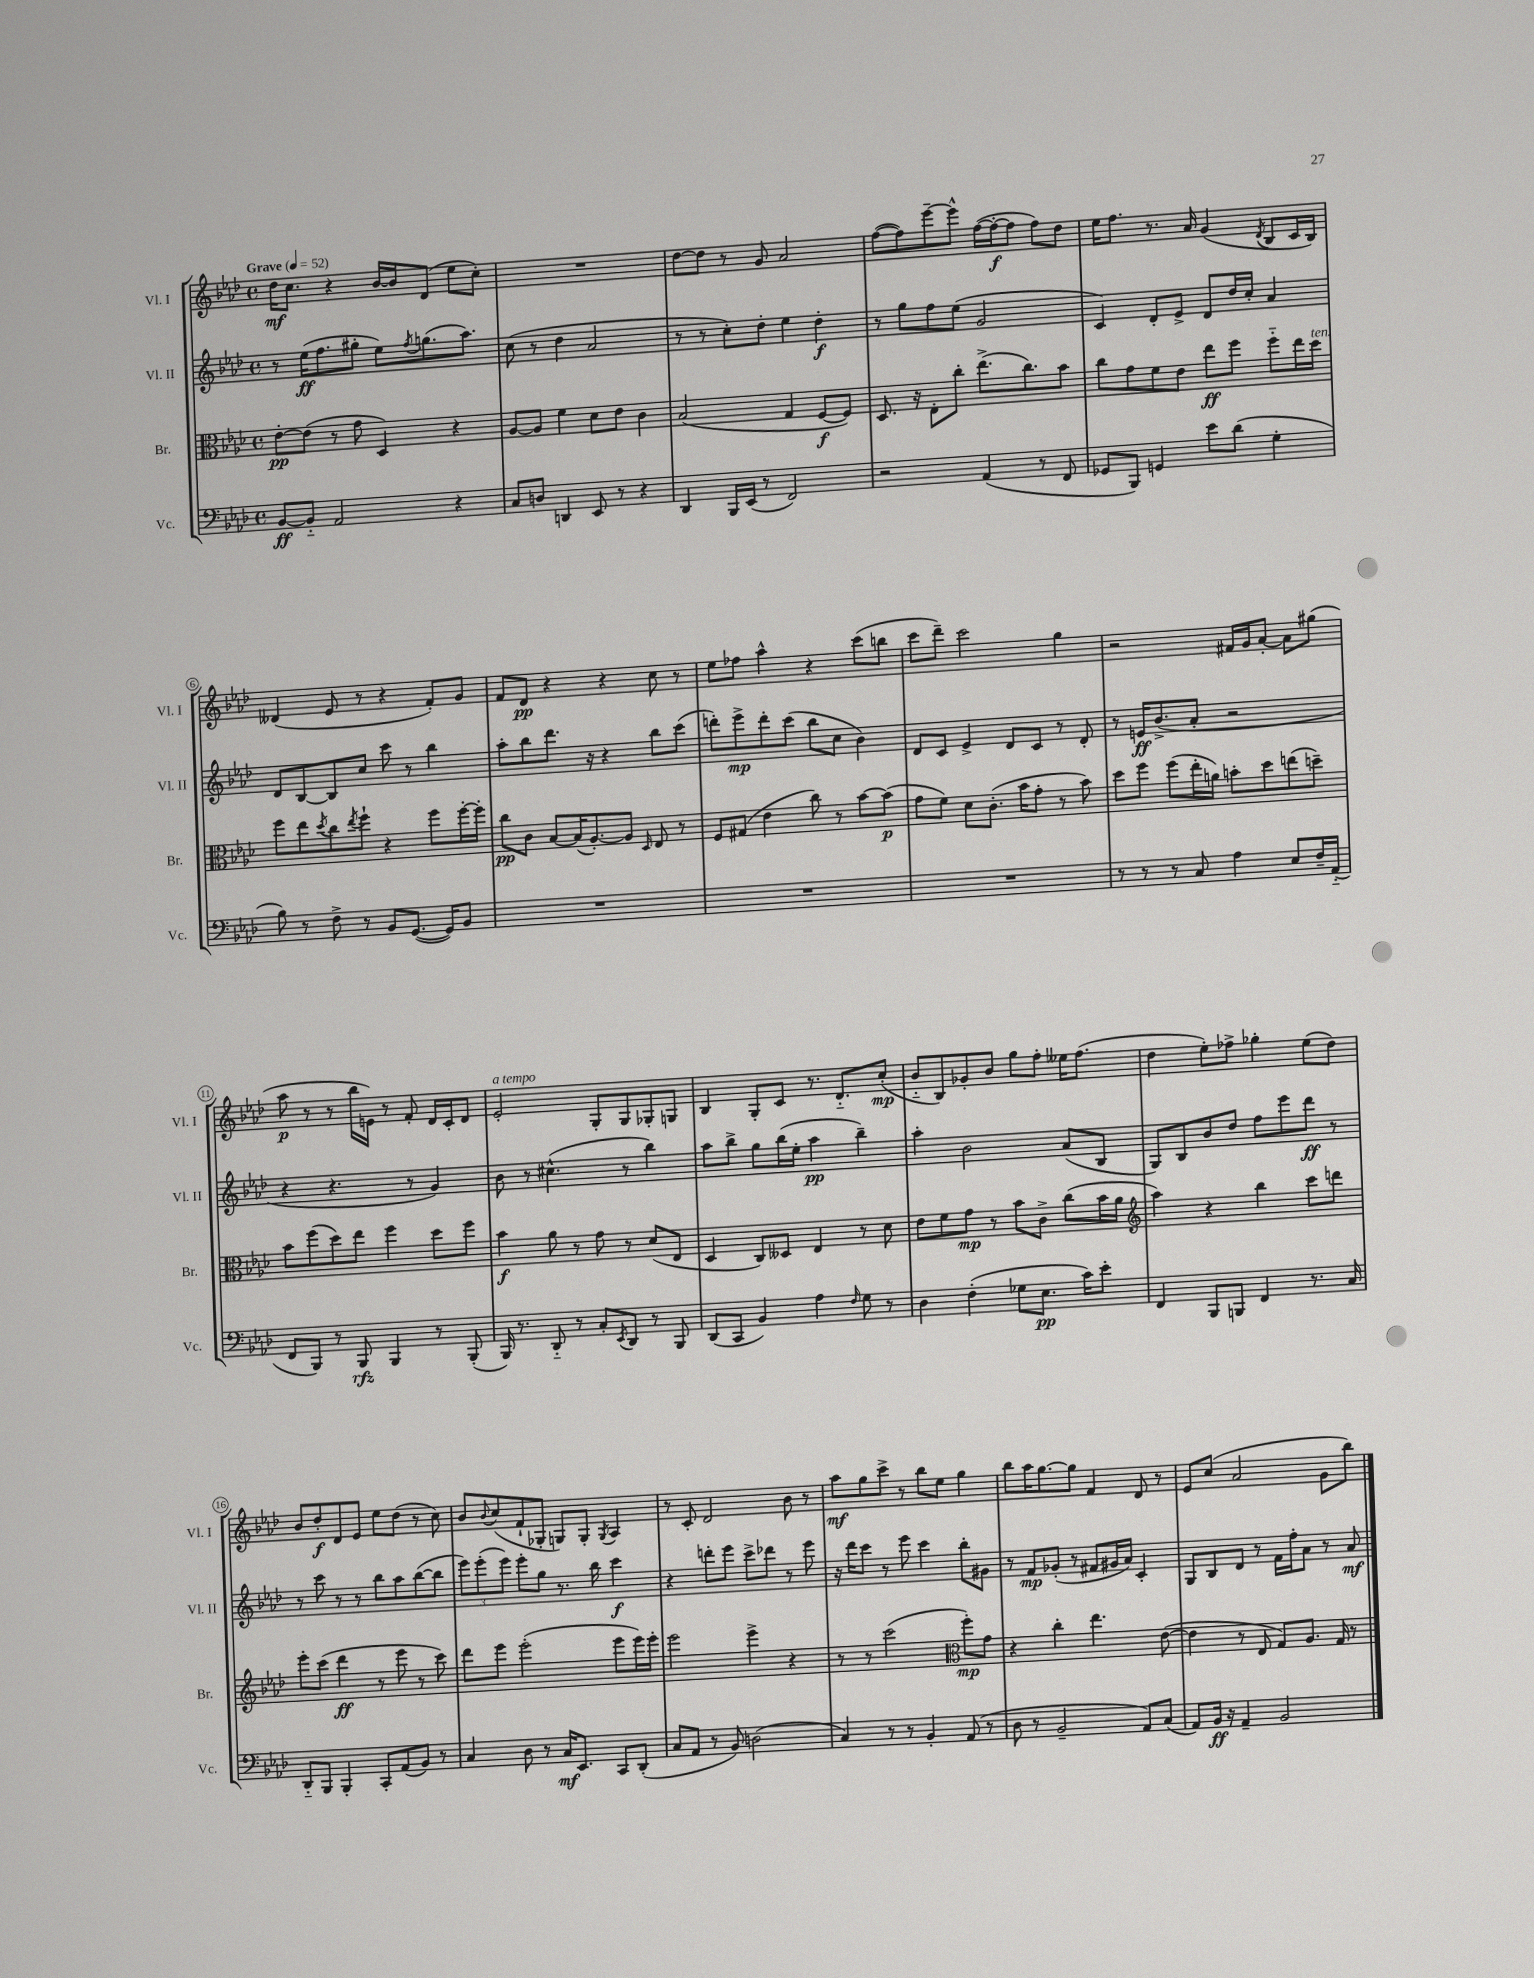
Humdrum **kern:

**kern	**kern	**kern	**kern
*staff4	*staff3	*staff2	*staff1
*clefF4	*clefC3	*clefG2	*clefG2
*k[b-e-a-d-]	*k[b-e-a-d-]	*k[b-e-a-d-]	*k[b-e-a-d-]
*M4/4	*M4/4	*M4/4	*M4/4
*met(c)	*met(c)	*met(c)	*met(c)
*MM52	*MM52	*MM52	*MM52
[8BB-/L	[8e-'\L	8r	16dd-\LK
.	.	.	8.cc\J
8BB-'~/]J	(8e-\]J	(16ee-\LK	.
.	.	8.ff\	.
2AA-/	8r	.	4r
.	8g\	8gg#'\J	.
.	4D-/)	8ee-\L)	[16b-/LL
.	.	.	16b-/]J
.	.	8qff/	.
.	.	(8.gg\	(8d-/J
4r	4r	.	8ee-\L
.	.	8.aa-\J)	.
.	.	.	8cc'\J)
=	=	=	=
8C/L	[8A-/L	(8cc\	1r
8D/J	8A-/]J	8r	.
4DD/	4f\	4dd-\	.
8EE-/	8d-\L	2a-/	.
8r	8e-\J	.	.
4r	4c\	.	.
=	=	=	=
4DD-/	(2B-/	8r	[8dd-\L
.	.	8r	8dd-\]J
16BBB-/LL	.	8cc'\L)	8r
(16EE-/JJ	.	.	.
8r	.	8dd-'\J	8g/
2FF/)	4G/	4ee-\	2a-/
.	[8F/L	4dd-'\	.
.	8F/]J)	.	.
=	=	=	=
2r	8.D-/	8r	([8ff\L
.	.	8gg\L	8ff\])
.	16r	.	.
.	8E-'\L	8ff\	[8eee-~\
.	8cc'\J	(8ee-\J	8eee-^^\]J
(4AA-/	(8.ee-^\L	2g/	([16ff\LL
.	.	.	16ff'\_J
.	.	.	8ff\]J
.	8.cc\)	.	.
8r	.	.	8ff\L)
8FF/	8b-\J	.	8dd-\J
=	=	=	=
8GG-/L	8cc\L	4c/)	16ee-\LK
.	.	.	8.ff\J
8BBB-/J)	8g\	.	.
4GG/	8f\	8d-'/L	8.r
.	8e-\J	8e-^/J	.
.	.	.	16a-/
8e-\L	8ee-\L	8d-/L	(4g/
(8d-\J	8ff\J	16dd-/L	.
.	.	16cc'/JJ	.
.	.	.	8qd-/
4G'\	8ff'~\L	4a-/	8B-/L
.	16ee-\L	.	16c/L
.	16dd-\JJ	.	16B-/JJ)
=	=	=	=
8B-\)	8ff\L	8d-/L	(4d--/
8r	8ee-\	[8B-/	.
.	8qdd-/	.	.
8F^\	8cc\	8B-/]	8e-/
.	8qee-/	.	.
8r	8ff`\J	8cc/J	8r
8BB-/L	4r	8ccc\	4r
([8.GG/J	.	8r	.
.	8ff\L	4bb-\	8f'/L)
16GG/]LK)	.	.	.
8BB-/J	[16ff'\L	.	8g/J
.	16ff'\]JJ	.	.
=	=	=	=
1r	8cc\L	8aa-'\L	8f/L
.	8c\J	8bb-\	8d-/J
.	[8B-/L	8.ddd-\J	4r
.	(16B-/]K	.	.
.	[8.A-'/)	16r	.
.	.	4r	4r
.	8A-/]J	.	.
.	16qqD-/	.	.
.	8E-/	8bb-\L	8cc\
.	8r	(8ccc\J	8r
=	=	=	=
1r	8F/L	8ddd'\L)	8ee-\L
.	(8G#/J	8eee-^\	8ff-\J
.	4e-\	8ddd'\	4aa-^^\
.	.	(8ccc\J	.
.	8cc\)	8bb-\L	4r
.	8r	8cc\J	.
.	[8b-\L	4b-\)	(8ccc\L
.	(8b-\]J	.	8bb\J
=	=	=	=
1r	8g\L	8d-/L	8ccc\L
.	8f\J)	8c/J	8ddd-~\J)
.	8d-\L	4e-^/	2ccc\
.	(8.c'\J	.	.
.	.	8d-/L	.
.	16b-\LK	.	.
.	8g'\J	8c/J	.
.	8r	8r	4gg\
.	8b-\)	8d-'/	.
=	=	=	=
8r	8dd-\L	8r	2r
8r	8ff\J	16e/LK	.
.	.	(8.b-^/	.
8r	(8ff\L	.	.
8C/	16ee-'\L	8a-'/J	.
.	16a\JJ)	.	.
4A-\	8b'\L	2r	16f#/LL
.	.	.	16g/J
.	8dd-\	.	[8a-'/J
8E-/L	(8ee\	.	8a-\]L
16F~/L	8dd~\J)	.	(8gg#\J
(16AA-'~/JJ	.	.	.
=	=	=	=
8FF/L	8b-\L	4r	8aa-\
8BBB-/J)	(8ff\	.	8r
8r	8dd-\)	4.r	8r
8BBB-/	8ee-\J	.	16bb-\LL
.	.	.	16e\JJ)
4BBB-/	4ff\	.	8r
.	.	8r	8f'/
8r	8dd-\L	4g/)	16d-/LL
.	.	.	16c'/J
(8BBB-'/	8ff\J	.	8d-/J
=	=	=	=
16BBB-/)	4b-\	8b-\	2e-'/
8.r	.	.	.
.	.	8r	.
8DD-'~/	8a-\	(4.cc#^^\	.
8r	8r	.	.
8C'/L	8g\	.	8G'/L
8qEE-/	.	.	.
8DD-/J	8r	8r	8G/
8r	(8d-/L	4bb-\)	8G-'/
8BBB-/	8E-/J	.	8G/J
=	=	=	=
(8DD-/L	4D-/	8aa-\L	4B-/
8CC/J	.	8bb-^\J	.
4BB-/)	8C/L)	8gg\L	8G'/L
.	8D--/J	(16bb-\L	8c/J
.	.	16ee-'\JJ	.
4A-\	4E-/	4aa-\	8.r
.	.	.	8.d-'~/L
16qqF/	.	.	.
8G\	8r	4bb-~\)	.
8r	8d-\	.	(8cc'/J
=	=	=	=
4D-\	8e-\L	4aa-'\	8b-'~/L
.	8f\	.	8B-/)
(4F'\	8g\J	2b-\	8g-'/
.	8r	.	8b-/J
8G-\L	8b-\L	.	8gg\L
8.E-\J	8c^\J	.	8ff'\J
.	(8cc\L	(8a-/L	16ee--\LK
16c\LK)	.	.	(8.ff\J
8e-'\J	16b-\L	8B-/J	.
.	16a-\JJ	.	.
=	=	=	=
*	*clefG2	*	*
4FF/	4aa-\)	8G/L)	4dd-\
.	.	8B-/	.
8BBB-/L	4r	8b-/	8ee-'\L)
8BBB/J	.	8dd-/J	8ff-^\J
4FF/	4bb-\	8ff\L	4gg-'\
.	.	8eee-\	.
8.r	8ccc\L	8ddd-\J	(8ee-\L
.	8ddd\J	8r	8dd-\J)
16C/	.	.	.
=	=	=	=
8DD-'~/L	8eee-'\L	8r	8b-/L
8BBB-/J	(8ccc\J	8ccc\	8dd-'/
4BBB-'/	4ddd-\	8r	8d-/
.	.	8r	8e-/J
8CC'/L	8r	8bb-\L	8ee-\L
(8AA-/	8eee-\	8aa-\	(8dd-\J
8BB-/J)	8r	([8bb-\	8r
8r	8ccc\)	8bb-\]J	8cc\)
=	=	=	=
4C/	8ddd-\L	12eee-\L)	8b-/L
.	.	(12eee-'\	.
.	.	.	8qqb-/
.	8eee-\J	.	(8cc/
.	.	12eee-\J)	.
8D-\	(2eee-'\	8eee-'\L	8f`/
8r	.	8gg\J	8G-'/J
16C/LK	.	8.r	8G/L)
8.EE-/J	.	.	.
.	.	.	8G'/J
.	.	16bb-\	.
.	.	.	8qG/
8CC/L	8eee-\L	4ccc\	4A-/
(8DD-'/J	16eee-\L)	.	.
.	16eee-'\JJ	.	.
=	=	=	=
8C/L	2eee-\	4r	8r
8AA-/J	.	.	8c'/
8r	.	8ddd'\L	2d-/
8BB-/)	.	8eee-\J	.
(2D\	4eee-^\	8ccc^\L	.
.	.	8ddd-\J	.
.	4r	8r	8b-\
.	.	8eee-\	8r
=	=	=	=
4C/)	8r	16r	8aa-\L
.	.	16ddd-\LK	.
.	8r	8ccc\J	8gg\
8r	(2ccc\	8r	8ccc^\J
8r	.	8eee-\	8r
4BB-'/	.	4ccc\	8bb-\L
.	.	.	8ee-\J
*	*clefC3	*	*
(8AA-/	8ff'\L)	8bb-'\L	4gg\
8r	8g\J	8g#\J	.
=	=	=	=
8D-\	4r	8r	8bb-\L
8r	.	8f/L	16aa-\K
.	.	.	[8.gg\
2BB-~/	4cc'\	(8g-'/J	.
.	.	8r	8gg\]J
.	4.ee-\	8f#/L	4f/
.	.	16g#/L	.
.	.	16a-/JJ)	.
8AA-/L)	.	4c'/	8d-/
(8C/J	([8e-\	.	8r
=	=	=	=
8AA-/L)	4e-\]	8G/L	8e-/L
16BB-/Jk	.	8B-/	(8cc/J
16r	.	.	.
4AA-~/	8r	8d-/J	2a-/
.	8E-/	8r	.
2BB-/	8G/L)	16f\LL	.
.	.	16ff'\J	.
.	8.A-/J	8a-\J	.
.	.	8r	8g\L
.	16G/	.	.
.	8r	8a-/	8bb-\J)
==	==	==	==
*-	*-	*-	*-
